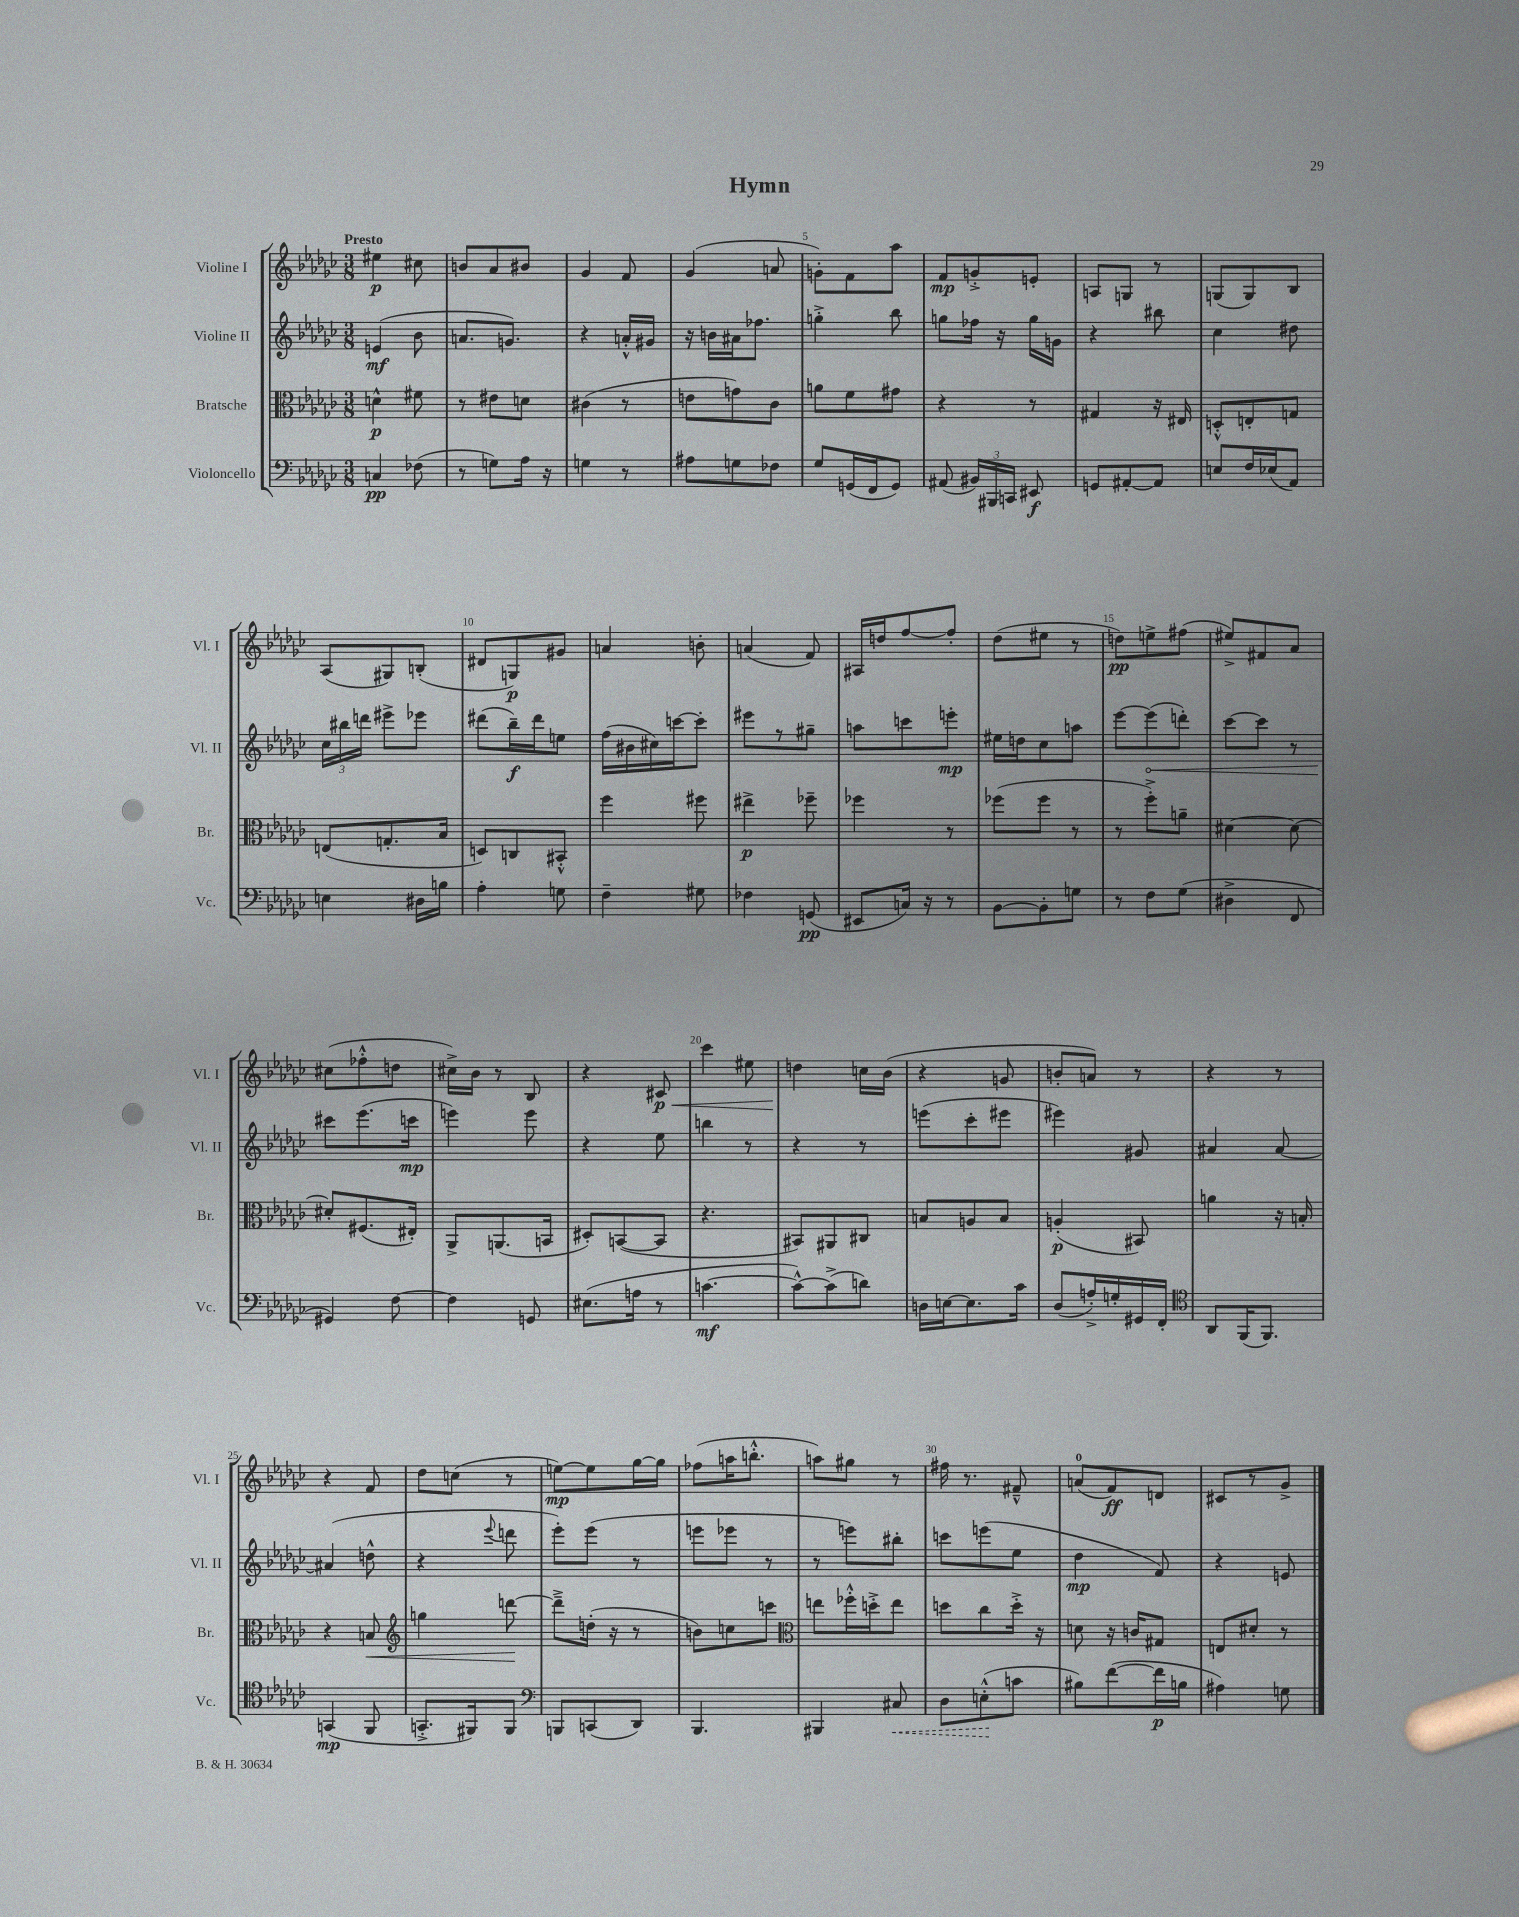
\header { title = "Hymn" }
<<
\new StaffGroup <<
\new Staff = "s0" \with { instrumentName = "Violine I" shortInstrumentName = "Vl. I" } {
    \clef treble \key ges \major \numericTimeSignature \time 3/8 \tempo "Presto"
    \autoBeamOff eis''4\p cis''8 |
    b'8[ aes'8 bis'8] |
    ges'4 f'8 |
    ges'4( a'8 |
    g'8[-.) f'8 aes''8] |
    f'8[\mp g'8-.-> e'8]-. |
    a8[ g8] r8 |
    g8[( g8) bes8] |
    aes8[( gis8) b8]-.( |
    dis'8[ g8\p) gis'8] |
    a'4 b'8-. |
    a'4( f'8) |
    ais16[ d''16 f''8~ f''8]-. |
    des''8[( eis''8] r8 |
    d''8[\pp) e''8-> fis''8]( |
    eis''8[->) fis'8 aes'8] |
    cis''8[( fes''8-.-^ d''8] |
    cis''16[->) bes'16] r8 bes8 |
    r4 cis'8\p\< |
    ces'''4 eis''8 |
    d''4\! c''16[ bes'16]( |
    r4 g'8 |
    b'8[-. a'8]) r8 |
    r4 r8 |
    r4 f'8 |
    des''8[ c''8]( r8 |
    e''8[~\mp) e''8 ges''16~ ges''16] |
    fes''8[( a''16 b''8.]-.-^ |
    a''8[) gis''8] r8 |
    fis''16 r8. fis'8---^ |
    a'8[-0( f'8\ff) d'8] |
    cis'8[ r8 ges'8]-> \bar "|." |
}
\new Staff = "s1" \with { instrumentName = "Violine II" shortInstrumentName = "Vl. II" } {
    \clef treble \key ges \major \numericTimeSignature \time 3/8
    \autoBeamOff e'4\mf( bes'8 |
    a'8.[ g'8.]) |
    r4 a'16[-.-^ gis'16] |
    r16 b'16[ ais'16 fes''8.] |
    g''4-.-> bes''8 |
    g''8[ fes''16] r16 g''16[ g'16] |
    r4 bis''8 |
    ces''4 dis''8 |
    \tuplet 3/2 { ces''16[ bis''16 d'''16] } eis'''8[-> ees'''8] |
    dis'''8[( bes''16--\f) dis'''16 e''8] |
    f''16[( bis'16 cis''16) c'''16~ c'''8]-. |
    eis'''8[ r8 gis''8]-- |
    a''8[ c'''8 e'''8]-.\mp |
    eis''16[ d''16 ces''8 a''8] |
    ees'''8[~ \once \override Hairpin.circled-tip = ##t ees'''8\<( d'''8]-.) |
    ces'''8[~ ces'''8] r8 |
    cis'''8[\! ees'''8.( c'''16]\mp |
    e'''4) e'''8 |
    r4 ees''8 |
    b''4 r8 |
    r4 r8 |
    e'''8[( ces'''8-. eis'''8] |
    eis'''4) gis'8 |
    ais'4 ais'8~ |
    ais'4( d''8-^ |
    r4 \appoggiatura { ees'''8 } d'''8 |
    ees'''8[-.) ees'''8]( r8 |
    e'''8[ ees'''8] r8 |
    r8 e'''8[) bis''8]-. |
    c'''8[ e'''8( ees''8] |
    des''4\mp f'8) |
    r4 e'8 \bar "|." |
}
\new Staff = "s2" \with { instrumentName = "Bratsche" shortInstrumentName = "Br." } {
    \clef alto \key ges \major \numericTimeSignature \time 3/8
    \autoBeamOff d'4-^\p fis'8 |
    r8 eis'8[ d'8] |
    cis'4( r8 |
    e'8[ g'8) ces'8] |
    a'8[ f'8 gis'8] |
    r4 r8 |
    gis4 r16 eis16 |
    d8[-.-^ e8-. g8] |
    e8[( g8.-. bes16] |
    d8[) c8 bis,8]-.-^ |
    f''4 fis''8 |
    eis''4->\p fes''8-- |
    fes''4 r8 |
    fes''8[( fes''8] r8 |
    r8 f''8[-.->) a'8]-- |
    dis'4~ dis'8~ |
    dis'8[-. fis8.( eis16]-.) |
    aes,8[-> a,8.( b,16] |
    dis8[-.) b,8~( b,8] |
    r4. |
    bis,8[) ais,8 cis8] |
    b8[ a8 b8] |
    a4-.\p( bis,8) |
    a'4 r16 b16-. |
    r4 b8\< |
    \clef treble g''4 d'''8~\! |
    d'''8[---> d''16]-.( r16 r8 |
    b'8[) c''8 c'''8] |
    \clef alto e''8[ fes''16-.-^ d''16-.-> e''8] |
    d''8[ ces''8 d''16]-.-> r16 |
    d'8 r16 c'16[ gis8] |
    e8[ dis'8]-. r8 \bar "|." |
}
\new Staff = "s3" \with { instrumentName = "Violoncello" shortInstrumentName = "Vc." } {
    \clef bass \key ges \major \numericTimeSignature \time 3/8
    \autoBeamOff c4\pp fes8( |
    r8 g8[) aes16] r16 |
    g4 r8 |
    ais8[ g8 fes8] |
    ges8[ g,16( f,16 g,8]) |
    ais,8( \tuplet 3/2 { bis,16[) bis,,16 c,16] } eis,8\f |
    g,8[ ais,8~-. ais,8] |
    e8[ f16 ees16( aes,8]) |
    e4 dis16[ b16] |
    aes4-. g8 |
    f4-- gis8 |
    fes4 g,8\pp( |
    eis,8[ c16]) r16 r8 |
    bes,8[~ bes,8-. g8] |
    r8 f8[ ges8]( |
    dis4-> f,8 |
    gis,4) f8~ |
    f4 g,8 |
    eis8.[( a16] r8 |
    c'4.~\mf |
    c'8[~-^) c'8->( d'8]) |
    d16[ e16~ e8. ces'16] |
    des8[( a16-.->) g16-. gis,16 f,16]-. |
    \clef tenor aes,8[ f,16( f,8.]) |
    g,4\mp( f,8 |
    g,8.[-.-> fis,16) fis,8] |
    \clef bass b,,8[ c,8( des,8]) |
    bes,,4. |
    bis,,4 \once \override Hairpin.style = #'dashed-line cis8\< |
    des8[ e8-.-^\!( c'8] |
    bis8[) f'8~( f'16\p b16] |
    ais4) g8 \bar "|." |
}
>>
>>
\layout { \context { \Score \override BarNumber.break-visibility = ##(#f #t #t) barNumberVisibility = #(every-nth-bar-number-visible 5) } }
